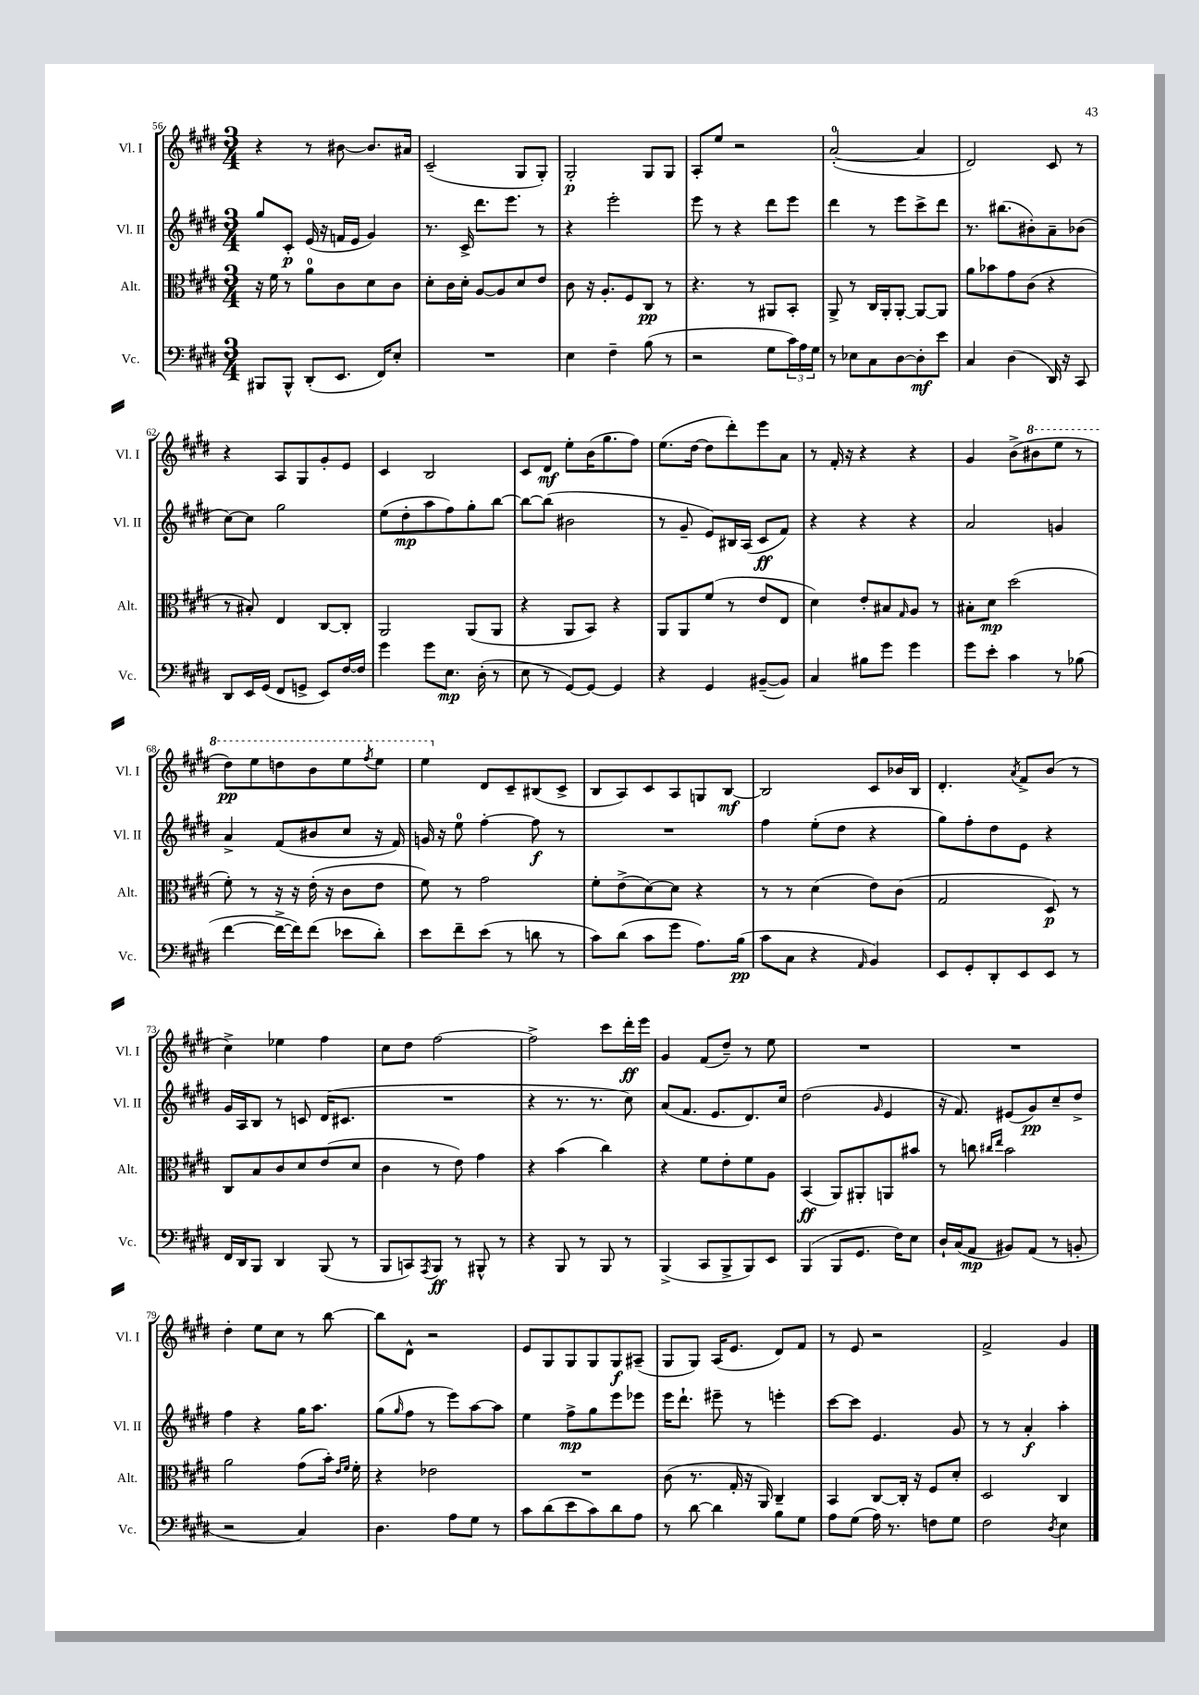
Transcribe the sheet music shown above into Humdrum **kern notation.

**kern	**kern	**kern	**kern
*staff4	*staff3	*staff2	*staff1
*clefF4	*clefC3	*clefG2	*clefG2
*k[f#c#g#d#]	*k[f#c#g#d#]	*k[f#c#g#d#]	*k[f#c#g#d#]
*M3/4	*M3/4	*M3/4	*M3/4
8BBB#	16r	8gg#	4r
.	16f#	.	.
8BBB#^^	8r	8c#'	.
(8DD#'	8a	(16e	8r
.	.	16r	.
8.EE	8c#	16f	[8b#
.	.	16e	.
.	8d#	4g#)	8.b#]
16FF#)	.	.	.
8E'	8c#	.	.
.	.	.	16a#
=	=	=	=
2.r	8d#'	8.r	(2c#~
.	16c#	.	.
.	16d#'	16c#^	.
.	[8A	8.ddd#	.
.	8A]	.	.
.	.	8.eee	.
.	8d#	.	8G#
.	8e	8r	8G#')
=	=	=	=
4E	8c#	4r	2G#'
.	16r	.	.
.	8.A'	.	.
4F#~	.	2eee'	.
.	8F#	.	.
(8B	8C#	.	8G#
8r	8r	.	8G#
=	=	=	=
2r	4.r	8eee	8A'
.	.	8r	8ee
.	.	4r	2r
.	8r	.	.
8G#	8AA#	8ddd#	.
24c#)	8BB'	8eee	.
24A	.	.	.
24G#	.	.	.
=	=	=	=
8r	8AA^	4ddd#	([2a'
8E-	8r	.	.
8C#	16C#	8r	.
.	16AA'	.	.
[8D#	[8AA'	8eee	.
8D#']	8AA_	8ccc#^	4a]
8e	8AA]	8ddd#	.
=	=	=	=
4C#	8a	8.r	2d#)
.	8b-	.	.
.	.	(8.bb#	.
(4D#	8g#	.	.
.	(8c#	8b#')	.
16DD#)	4r	8a~	8c#
16r	.	.	.
8CC#	.	(8b-	8r
=	=	=	=
8DD#	8r	[8cc#)	4r
16EE	8B#')	8cc#]	.
(16GG#	.	.	.
8FF#	4E	2gg#	8A
8GG^	.	.	8G#
8EE)	[8C#	.	8g#'
[16F#	8C#']	.	8e
16F#]	.	.	.
=	=	=	=
4g#	2AA	(8ee	4c#
.	.	8dd#'	.
8g#	.	8aa	2B
8.E	.	8ff#)	.
.	(8AA	8gg#'	.
(16D#'	.	.	.
8r	8AA	[8bb	.
=	=	=	=
8E	4r	8bb_	8c#
8r	.	(8bb]	8d#
[8GG#)	8AA	2b#	8ee'
8GG#_	8BB)	.	(16b
.	.	.	8.gg#
4GG#]	4r	.	.
.	.	.	8ff#)
=	=	=	=
4r	8AA	8r	(8.ee
.	8AA	8g#~	.
.	.	.	[16dd#
4GG#	(8f#	8e)	8dd#]
.	8r	16B#	8ddd#')
.	.	(16A	.
([8BB#~	8e	8c#	8eee
8BB#])	8E	8f#)	8a
=	=	=	=
4C#	4d#)	4r	8r
.	.	.	16f#'
.	.	.	16r
8B#	8e'	4r	4r
8g#	8B#	.	.
.	16qqG#	.	.
4g#	8A	4r	4r
.	8r	.	.
=	=	=	=
8g#	8B#'	2a	4g#
8e'	8d#	.	.
4c#	(2dd#	.	(8b^
.	.	.	8bb#
8r	.	4g	8eee
(8B-	.	.	8r
=	=	=	=
[4f#	8f#')	4a^	8ddd#)
.	8r	.	8eee
16f#^_	16r	(8f#	8ddd
16f#])	16r	.	.
(8f#	(16e'	8b#	8bb
.	16r	.	.
8e-	8c#	8cc#	8eee
.	.	.	8qfff#
8d#')	8e	16r	8eee
.	.	16f#)	.
=	=	=	=
8e	8f#)	16g	4eee
.	.	16r	.
8f#~	8r	8ee	.
(8e	2g#	[4ff#'	8d#
8r	.	.	8c#~
8d	.	8ff#]	(8B#
8r	.	8r	8c#^
=	=	=	=
8c#)	8f#'	2.r	8B
(8d#	(8e^	.	8A)
8c#	[8d#)	.	8c#
8g#	8d#]	.	8A
8.A)	4r	.	8G
.	.	.	[8B
(16B	.	.	.
=	=	=	=
8c#	8r	4ff#	2B]
8C#	8r	.	.
4r	(4d#	(8ee'	.
.	.	8dd#	.
16qqAA	.	.	.
4BB)	8e)	4r	8c#
.	(8c#	.	16b-
.	.	.	16B
=	=	=	=
8EE	2G#	8gg#)	4.d#'
8GG#'	.	8ff#'	.
8DD#'	.	8dd#	.
.	.	.	8qa
8EE	.	8e	8f#^
8EE	8D#)	4r	(8b
8r	8r	.	8r
=	=	=	=
16FF#	8C#	16g#	4cc#^)
16DD#	.	16A	.
8BBB	8B	8B	.
4DD#	8c#	8r	4ee-
.	8d#	8c	.
(8BBB	(8e	(16d#	4ff#
.	.	8.c#	.
8r	8d#	.	.
=	=	=	=
8BBB	4c#	2.r	8cc#
8CC)	.	.	8dd#
8qAAA	.	.	.
8BBB	8r	.	[2ff#
8r	8e)	.	.
8BBB#^^	4g#	.	.
8r	.	.	.
=	=	=	=
4r	4r	4r	2ff#^]
8BBB	(4b	8.r	.
8r	.	.	.
.	.	8.r	.
8BBB	4cc#)	.	8ccc#
8r	.	8cc#)	16ddd#'
.	.	.	16eee
=	=	=	=
(4BBB^	4r	(8a	4g#
.	.	8.f#	.
8CC#	8f#	.	(8f#
.	.	8.e	.
8BBB^	8e'	.	8dd#~)
8BBB)	8f#	8.d#)	8r
8EE	8A	.	8ee
.	.	16cc#	.
=	=	=	=
(4BBB	(4BB	(2dd#	2.r
8BBB	8AA)	.	.
8.GG#	8AA#'	.	.
.	.	16qqg#	.
.	8AA	4e	.
16F#)	.	.	.
8E	8b#	.	.
=	=	=	=
16D#`	8r	16r	2.r
(16C#	.	8.f#)	.
8AA	8cc	.	.
.	16qqcc#	.	.
.	16qqee	.	.
8BB#)	2b	(8e#	.
(8AA	.	8g#)	.
8r	.	8cc#~	.
8BB'	.	8dd#^	.
=	=	=	=
2r	2a	4ff#	4dd#'
.	.	4r	8ee
.	.	.	8cc#
4C#)	(8g#	16gg#	8r
.	.	8.aa	.
.	16b')	.	[8bb
.	16qqe	.	.
.	16qqf#	.	.
.	16f#'	.	.
=	=	=	=
4.D#	4r	(8gg#	8bb]
.	.	16qqgg#	.
.	.	8ff#	8d#^^
.	2e-	8r	2r
8A	.	8eee)	.
8G#	.	[8aa	.
8r	.	8aa]	.
=	=	=	=
8c#	2.r	4ee	8e
(8d#	.	.	8G#
8e	.	8ff#^	8G#
8c#)	.	8gg#	8G#
8d#	.	8eee	8G#
8A	.	8eee-	(8A#~
=	=	=	=
8r	(8c#	16eee	8G#
.	.	8.ddd#`	.
[8d#	8.r	.	8G#)
4d#]	.	8eee#~	(16A
.	16G#'	.	8.e
.	16r	8r	.
.	16AA)	.	.
8B	4C#~	4eee'	8d#)
8G#	.	.	8f#
=	=	=	=
8A	4BB	[8ccc#	8r
(8G#	.	8ccc#]	8e
16A)	[8C#	4.e	2r
8.r	.	.	.
.	16C#']	.	.
.	16r	.	.
8F	8F#	.	.
8G#	8d#'	8g#	.
=	=	=	=
2F#	2D#	8r	2f#^
.	.	8r	.
.	.	4a'	.
8qD#	.	.	.
4E	4C#	4aa'	4g#
==	==	==	==
*-	*-	*-	*-
